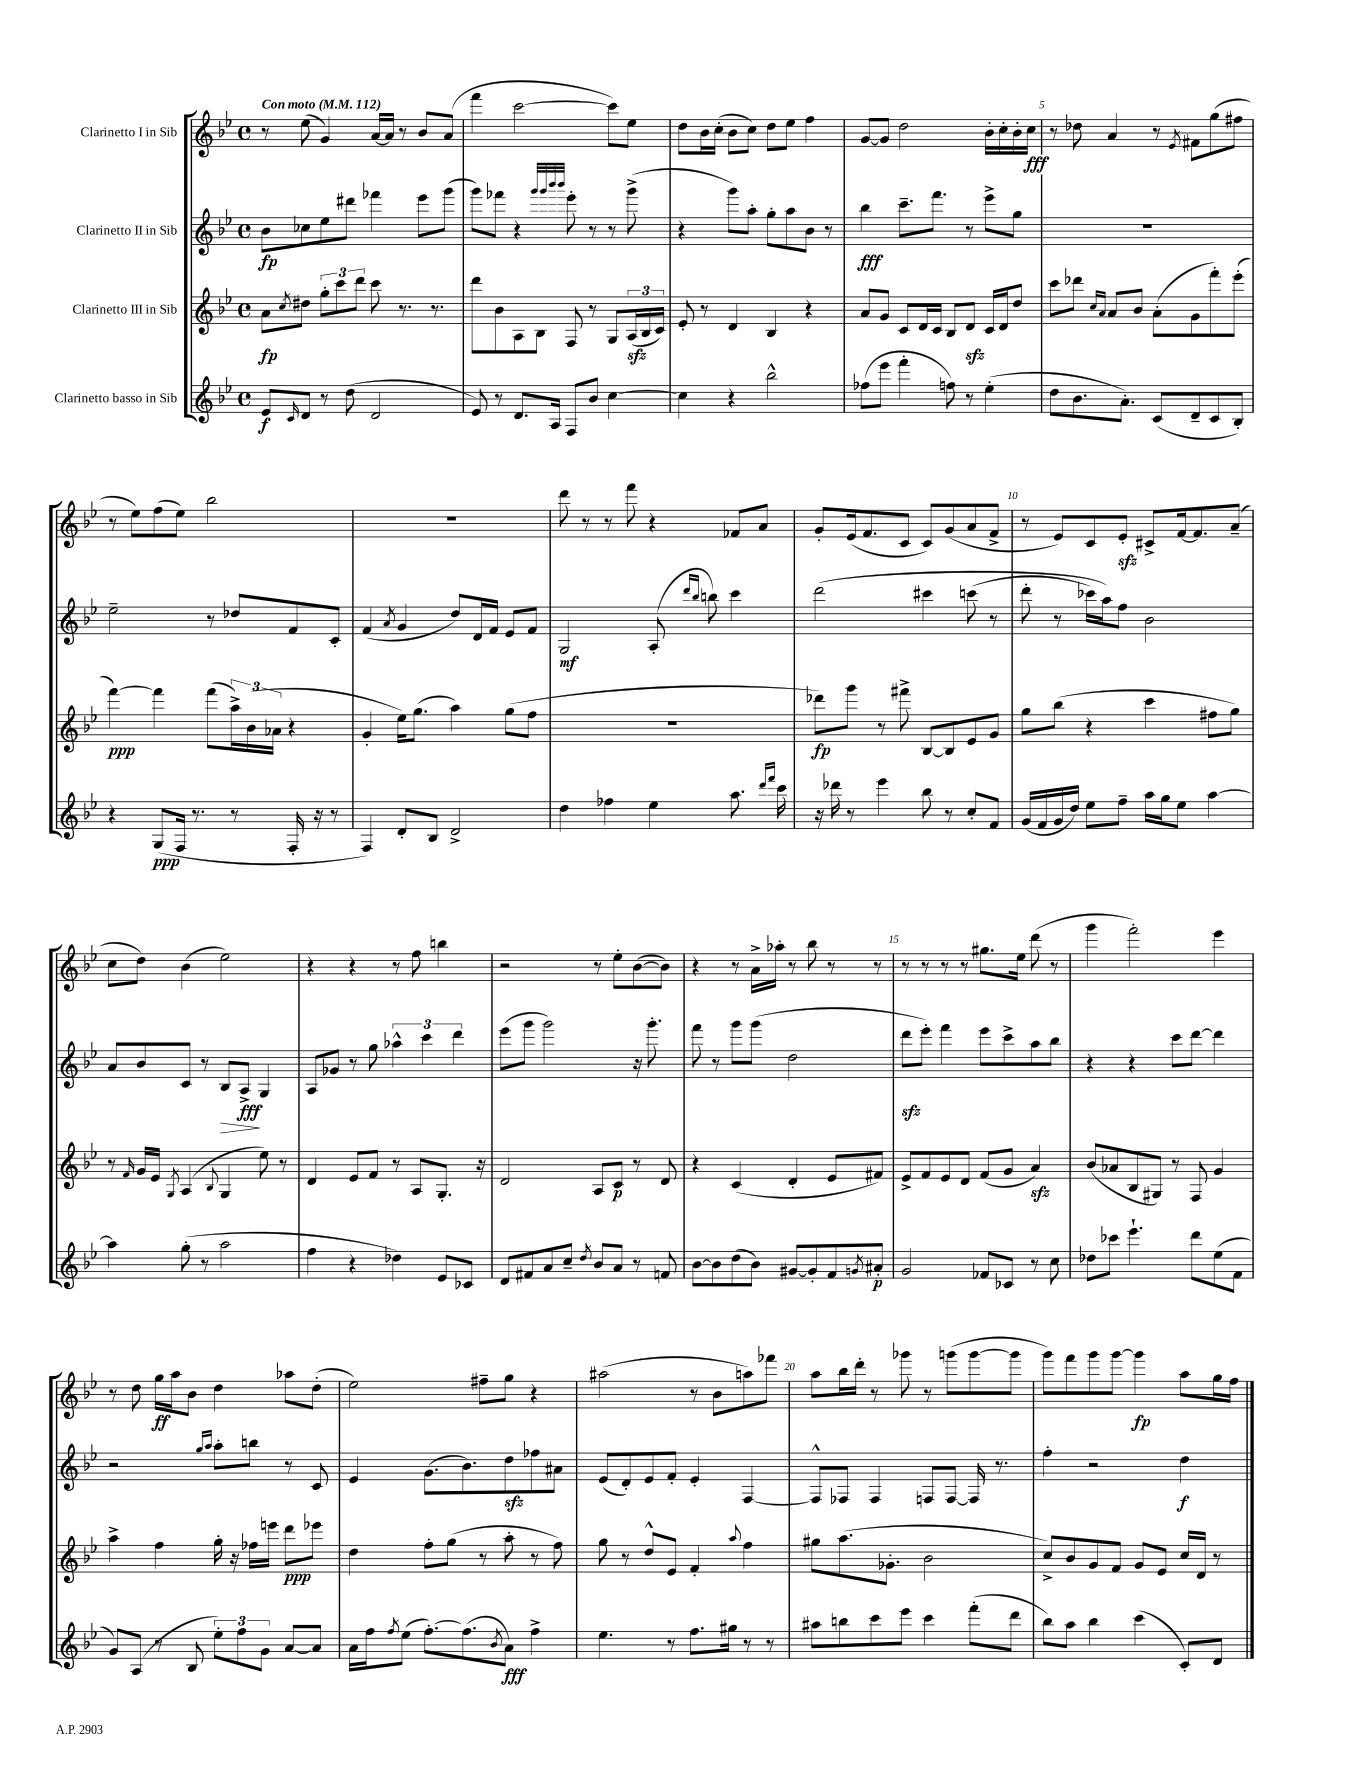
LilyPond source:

<<
\new StaffGroup <<
\new Staff = "s0" \with { instrumentName = "Clarinetto I in Sib" } {
    \clef treble \key bes \major \defaultTimeSignature \time 4/4 \tempo "Con moto" 4 = 112
    r8 ees''8( g'4) a'16~ a'16 r8 bes'8 a'8( |
    f'''4 c'''2~ c'''8) ees''8 |
    d''8 bes'16 c''16-.( bes'8 c''8) d''8 ees''8 f''4 |
    g'8~ g'8 d''2 bes'16-. c''16-. bes'16-. c''16\fff |
    r8 des''8 a'4 r8 \acciaccatura { ees'8 } fis'8 g''8( fis''8 |
    r8 ees''8) f''8( ees''8) bes''2 |
    R1 |
    d'''8 r8 r8 f'''8 r4 fes'8 a'8 |
    g'8-. ees'16( f'8. c'8 c'8) g'8( a'8 f'8-> |
    r8 ees'8) c'8 ees'8-.\sfz cis'8-> f'16~ f'8. a'8--( |
    c''8 d''8) bes'4( ees''2) |
    r4 r4 r8 f''8 b''4 |
    r2 r8 ees''8-. bes'8~( bes'8) |
    r4 r8 a'16-> aes''16-. r8 bes''8 r8 r8 |
    r8 r8 r8 r8 gis''8. ees''16 d'''8( r8 |
    g'''4 f'''2-.) ees'''4 |
    r8 d''8 g''16\ff a''16 bes'8 d''4 aes''8 d''8-.( |
    ees''2) fis''8-- g''8 r4 |
    ais''2( r8 bes'8 a''8) fes'''8 |
    a''8 bes''16 d'''16-. r8 ges'''8 r8 g'''8( g'''8~ g'''8 |
    g'''8) f'''8 g'''8 g'''8~ g'''4\fp a''8 g''16 f''16 \bar "|." |
}
\new Staff = "s1" \with { instrumentName = "Clarinetto II in Sib" } {
    \clef treble \key bes \major \defaultTimeSignature \time 4/4
    bes'8\fp ces''8 ees''8 dis'''8 fes'''4 ees'''8 g'''8( |
    g'''8) fes'''8 r4 \grace { g'''32 g'''32 bes'''32 bes'''32 } ees'''8-. r8 r8 g'''8->( |
    r4 g'''8) a''8-. g''8-. a''8 bes'8 r8 |
    bes''4\fff c'''8.-- f'''8. r8 ees'''8-> g''8 |
    R1 |
    ees''2-- r8 des''8 f'8 c'8-. |
    f'4( \acciaccatura { a'8 } g'4 d''8) d'16 f'16 ees'8 f'8 |
    g2\mf a8-.( \grace { d'''16 bes''16 } b''8) c'''4 |
    d'''2\( cis'''4 c'''8( r8 |
    d'''8-. r8 ces'''16) a''16\) f''8 bes'2 |
    a'8 bes'8 c'8 r8 bes8\> a8->\fff\! g4 |
    a8 ges'8 r8 g''8 \tuplet 3/2 { aes''4-^ c'''4 d'''4 } |
    ees'''8( g'''8 g'''2) r16 g'''8.-. |
    f'''8 r8 g'''8 g'''8( d''2 |
    d'''8\sfz ees'''8-.) f'''4 ees'''8 c'''8-> a''8 bes''8 |
    r4 r4 c'''8 d'''8~ d'''4 |
    r2 \grace { g''16 a''16 } a''8-. b''8 r8 c'8 |
    ees'4 g'8.( bes'8.) d''8\sfz fes''8 ais'8 |
    ees'8( d'8-.) ees'8 f'8-. ees'4-. f4~ |
    f8-^ fes8 fes4 f8 f8~ f16 r8. |
    f''4-. r2 d''4\f \bar "|." |
}
\new Staff = "s2" \with { instrumentName = "Clarinetto III in Sib" } {
    \clef treble \key bes \major \defaultTimeSignature \time 4/4
    a'8\fp \acciaccatura { c''8 } dis''8 \tuplet 3/2 { g''8-. c'''8 d'''8 } c'''8 r8. r8. |
    d'''8 bes'8 a8 bes8 f8 r8 g8 \tuplet 3/2 { a16\sfz( bes16 c'16) } |
    ees'8-. r8 d'4 bes4 r4 |
    a'8 g'8 c'8 d'16 c'16 bes8 d'8\sfz c'16 d'16 d''8 |
    c'''8 des'''8 \grace { c''16 a'16 } a'8 bes'8 a'8-.( g'8 f'''8-.) ees'''8-.( |
    f'''4~\ppp) f'''4 f'''8( \tuplet 3/2 { a''16->) bes'16( aes'16 } r4 |
    g'4-. ees''16) g''8.( a''4) g''8( f''8 |
    R1 |
    des'''8\fp) g'''8 r8 fis'''8-> bes8~ bes8 ees'8 g'8 |
    g''8 bes''8( r4 c'''4 fis''8 g''8) |
    r8 \grace { f'16 } g'16 ees'16 \acciaccatura { g8 } a4( \appoggiatura { bes8 } g4 ees''8) r8 |
    d'4 ees'8 f'8 r8 a8 g8.-. r16 |
    d'2 a8 c'8\p r8 d'8 |
    r4 c'4( d'4-. ees'8 fis'8) |
    ees'8-> f'8 ees'8 d'8 f'8( g'8 a'4\sfz) |
    bes'8( aes'8 bes8 gis8) r8 f8 g'4 |
    a''4-> f''4 g''16-. r16 fes''16 e'''16 d'''8\ppp ees'''8 |
    d''4 f''8-. g''8( r8 a''8-. r8 f''8) |
    g''8 r8 d''8-^ ees'8 f'4-. \appoggiatura { a''8 } f''4 |
    gis''8 a''8.( ges'8.-. bes'2 |
    c''8->) bes'8 g'8 f'8 g'8 ees'8 c''16 d'16 r8 \bar "|." |
}
\new Staff = "s3" \with { instrumentName = "Clarinetto basso in Sib" } {
    \clef treble \key bes \major \defaultTimeSignature \time 4/4
    ees'8\f \grace { c'16 } d'8 r8 d''8( d'2 |
    ees'8) r8 d'8. a16 f8 bes'8 c''4~ |
    c''4 r4 bes''2-^ |
    fes''8( ees'''8 f'''4-. f''8) r8 ees''4-.( |
    d''8 bes'8. a'8.-.) c'8( d'8-- c'8 bes8-.) |
    r4 g8\ppp( f16 r8. r8 f16-. r16 r8 |
    f4) d'8-. bes8 d'2-> |
    d''4 fes''4 ees''4 a''8. \grace { d'''16 f'''16 } c'''16 |
    r16 des'''16 r8 ees'''4 bes''8 r8 c''8-. f'8 |
    g'16( f'16 g'16 d''16) ees''8 f''8-- a''16 g''16 ees''8 a''4~ |
    a''4 g''8-.( r8 a''2 |
    f''4 r4 des''4) ees'8 ces'8 |
    d'8 fis'8 a'8 c''8-- \acciaccatura { d''8 } bes'8 a'8 r8 f'8 |
    bes'8~ bes'8 d''8( bes'8) gis'8~ gis'8-. f'8 \acciaccatura { g'8 } ais'8-.\p |
    g'2 fes'8 ces'8 r8 c''8 |
    des''8 ces'''8 ees'''4.-! d'''8 ees''8( f'8 |
    g'8) a8( r8 bes8 \tuplet 3/2 { ees''8-.) f''8 g'8 } a'8~ a'8 |
    a'16 f''16 \acciaccatura { f''8 } ees''8( f''8.~-.) f''8.( \acciaccatura { bes'8 } a'8\fff) f''4-> |
    ees''4. r8 f''8. gis''16 r8 r8 |
    ais''8 b''8 c'''8 ees'''8 c'''4 f'''8-.( d'''8 |
    bes''8) a''8 bes''4 c'''4( c'8-.) d'8 \bar "|." |
}
>>
>>
\layout { \context { \Score \override BarNumber.break-visibility = ##(#f #t #t) barNumberVisibility = #(every-nth-bar-number-visible 5) } }
